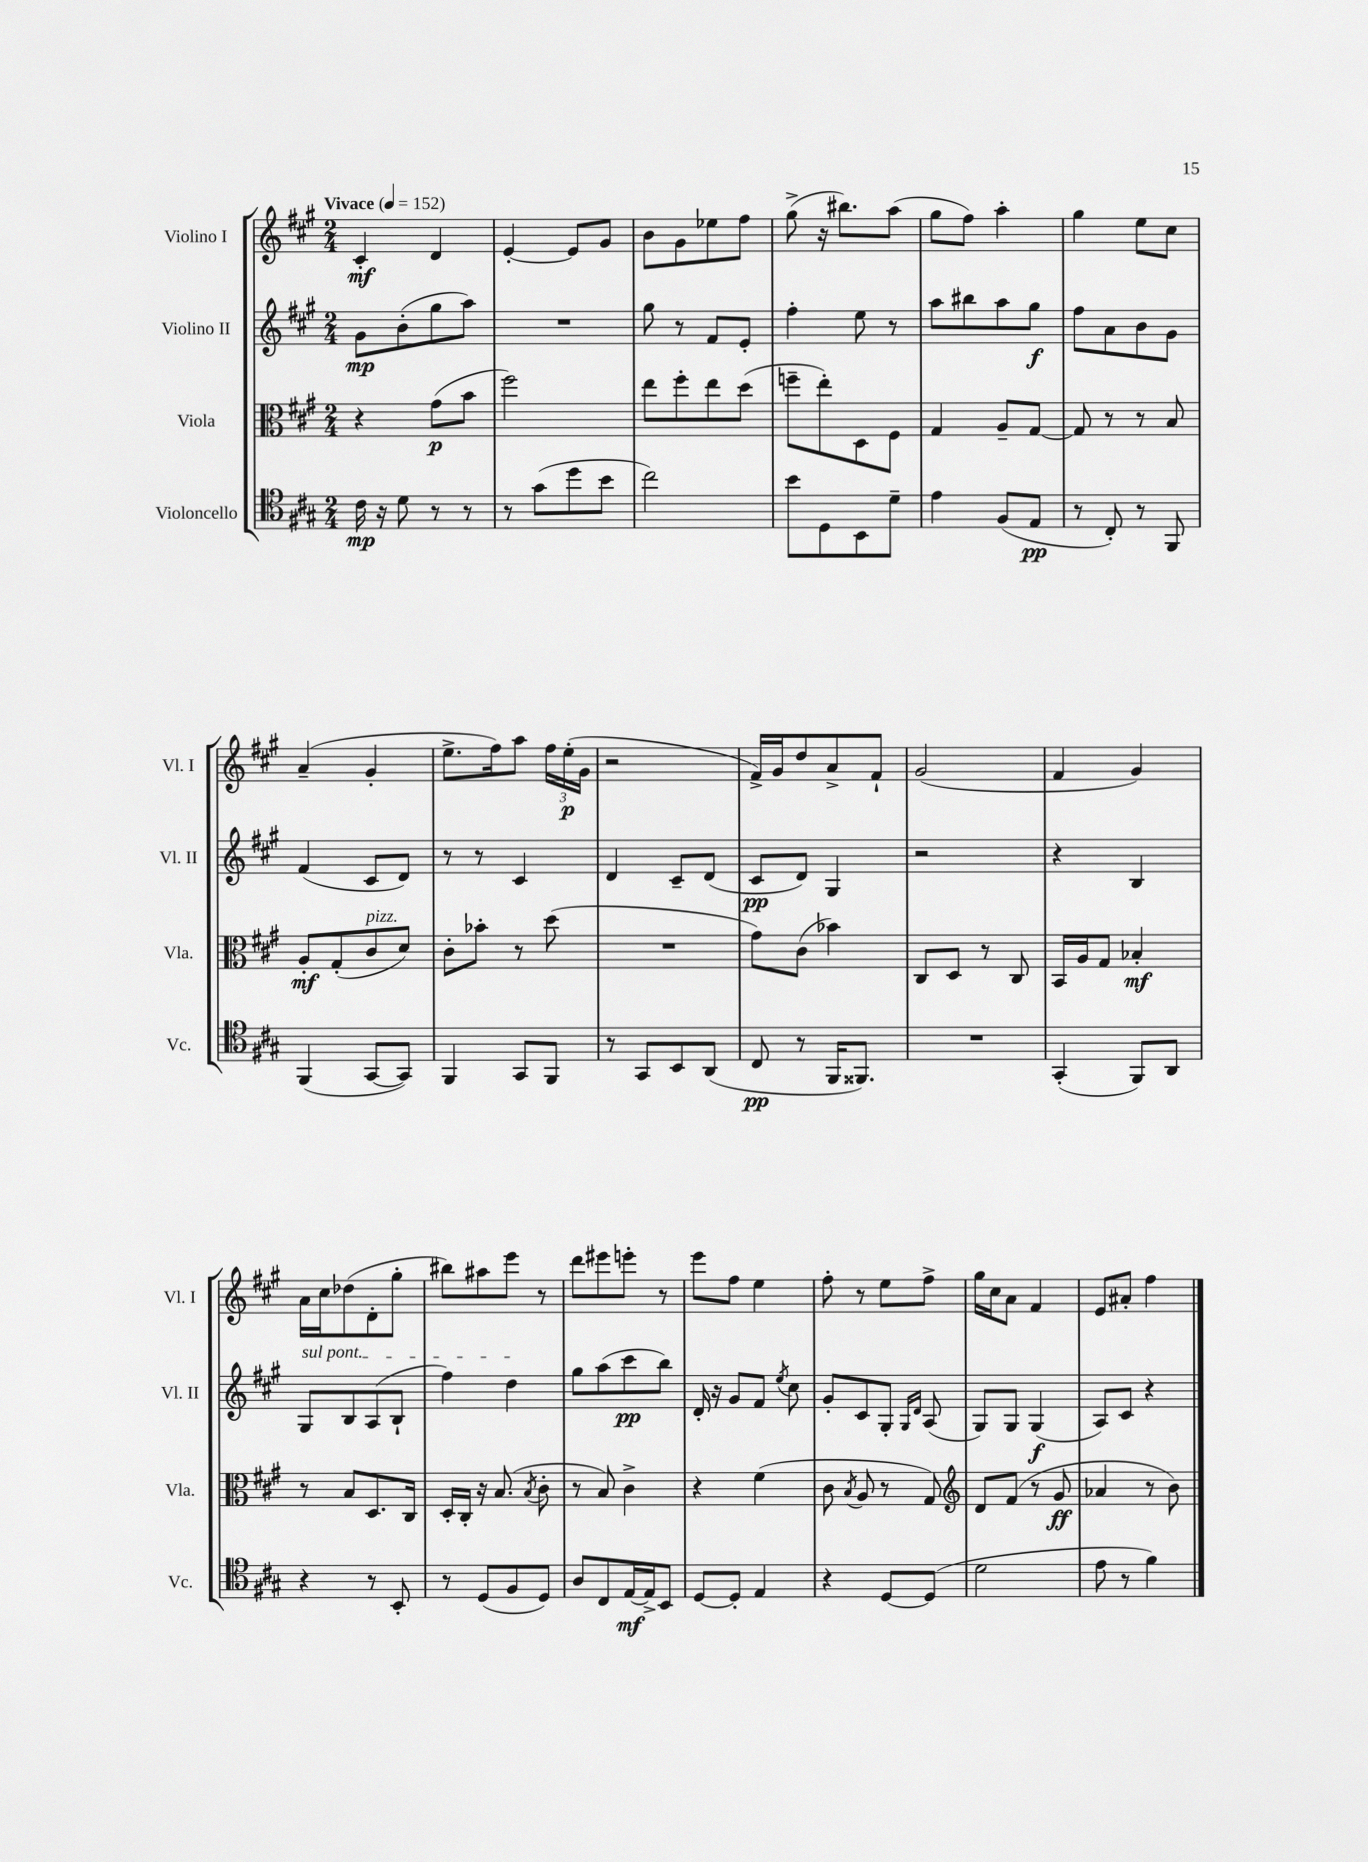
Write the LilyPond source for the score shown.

<<
\new StaffGroup <<
\new Staff = "s0" \with { instrumentName = "Violino I" shortInstrumentName = "Vl. I" } {
    \clef treble \key a \major \numericTimeSignature \time 2/4 \tempo "Vivace" 4 = 152
    \autoBeamOff cis'4-.\mf d'4 |
    e'4~-. e'8[ gis'8] |
    b'8[ gis'8 ees''8 fis''8] |
    gis''8->( r16 bis''8.[) a''8]( |
    gis''8[ fis''8]) a''4-. |
    gis''4 e''8[ cis''8] |
    a'4--( gis'4-. |
    e''8.[-> fis''16) a''8] \tuplet 3/2 { fis''16[ e''16-.\p( gis'16] } |
    r2 |
    fis'16[->) gis'16 d''8 a'8-> fis'8]-! |
    gis'2( |
    fis'4 gis'4) |
    a'16[ cis''16 des''8( d'8-. gis''8]-. |
    bis''8[) ais''8 e'''8] r8 |
    d'''8[ eis'''8 e'''8]-. r8 |
    e'''8[ fis''8] e''4 |
    fis''8-. r8 e''8[ fis''8]-> |
    gis''16[ cis''16 a'8] fis'4 |
    e'8[ ais'8]-. fis''4 \bar "|." |
}
\new Staff = "s1" \with { instrumentName = "Violino II" shortInstrumentName = "Vl. II" } {
    \clef treble \key a \major \numericTimeSignature \time 2/4
    \autoBeamOff gis'8[\mp b'8-.( gis''8 a''8]) |
    R2 |
    gis''8 r8 fis'8[ e'8]-. |
    fis''4-. e''8 r8 |
    a''8[ bis''8 a''8 gis''8]\f |
    fis''8[ a'8 b'8 gis'8] |
    fis'4( cis'8[ d'8]) |
    r8 r8 cis'4 |
    d'4 cis'8[-- d'8]( |
    cis'8[\pp d'8]) gis4 |
    r2 |
    r4 b4 |
    \once \override TextSpanner.bound-details.left.text = \markup { \italic "sul pont." } gis8[\startTextSpan b8 a8( b8]-! |
    fis''4) d''4\stopTextSpan |
    gis''8[ a''8( cis'''8\pp b''8]) |
    d'16-. r16 gis'8[ fis'8] \acciaccatura { e''8 } cis''8 |
    gis'8[-. cis'8 gis8]-. \grace { gis16[ d'16] } a8( |
    gis8[) gis8] gis4\f( |
    a8[) cis'8] r4 \bar "|." |
}
\new Staff = "s2" \with { instrumentName = "Viola" shortInstrumentName = "Vla." } {
    \clef alto \key a \major \numericTimeSignature \time 2/4
    \autoBeamOff r4 gis'8[\p( b'8] |
    fis''2) |
    e''8[ fis''8-. e''8 d''8]( |
    f''8[-- e''8-.) d8 fis8] |
    gis4 a8[-- gis8]~ |
    gis8 r8 r8 b8 |
    a8[-.\mf gis8-.( cis'8^\markup { \italic "pizz." } d'8]) |
    cis'8[-. bes'8]-. r8 d''8( |
    R2 |
    gis'8[) cis'8]( bes'4) |
    cis8[ d8] r8 cis8 |
    b,16[ a16 gis8] bes4-.\mf |
    r8 b8[ d8. cis16] |
    d16[-. cis16]-. r16 b8.( \acciaccatura { b8 } cis'8-. |
    r8 b8) cis'4-> |
    r4 fis'4( |
    cis'8 \acciaccatura { b8 } a8 r8 gis8) |
    \clef treble d'8[ fis'8]( r8 gis'8\ff |
    aes'4 r8 b'8) \bar "|." |
}
\new Staff = "s3" \with { instrumentName = "Violoncello" shortInstrumentName = "Vc." } {
    \clef tenor \key a \major \numericTimeSignature \time 2/4
    \autoBeamOff cis'16\mp r16 d'8 r8 r8 |
    r8 gis'8[( d''8 b'8] |
    cis''2) |
    b'8[ d8 b,8 d'8]-- |
    e'4 fis8[( e8]\pp |
    r8 cis8-.) r8 fis,8 |
    fis,4( gis,8[~ gis,8]) |
    fis,4 gis,8[ fis,8] |
    r8 gis,8[ b,8 a,8]( |
    cis8\pp r8 fis,16[ fisis,8.]) |
    R2 |
    gis,4-.( fis,8[) a,8] |
    r4 r8 b,8-. |
    r8 d8[( fis8 d8]) |
    a8[ cis8 e16~\mf e16-> b,8] |
    d8[~ d8]-. e4 |
    r4 d8[~ d8]( |
    d'2 |
    e'8 r8 fis'4) \bar "|." |
}
>>
>>
\layout { \context { \Score \remove "Bar_number_engraver" } }
